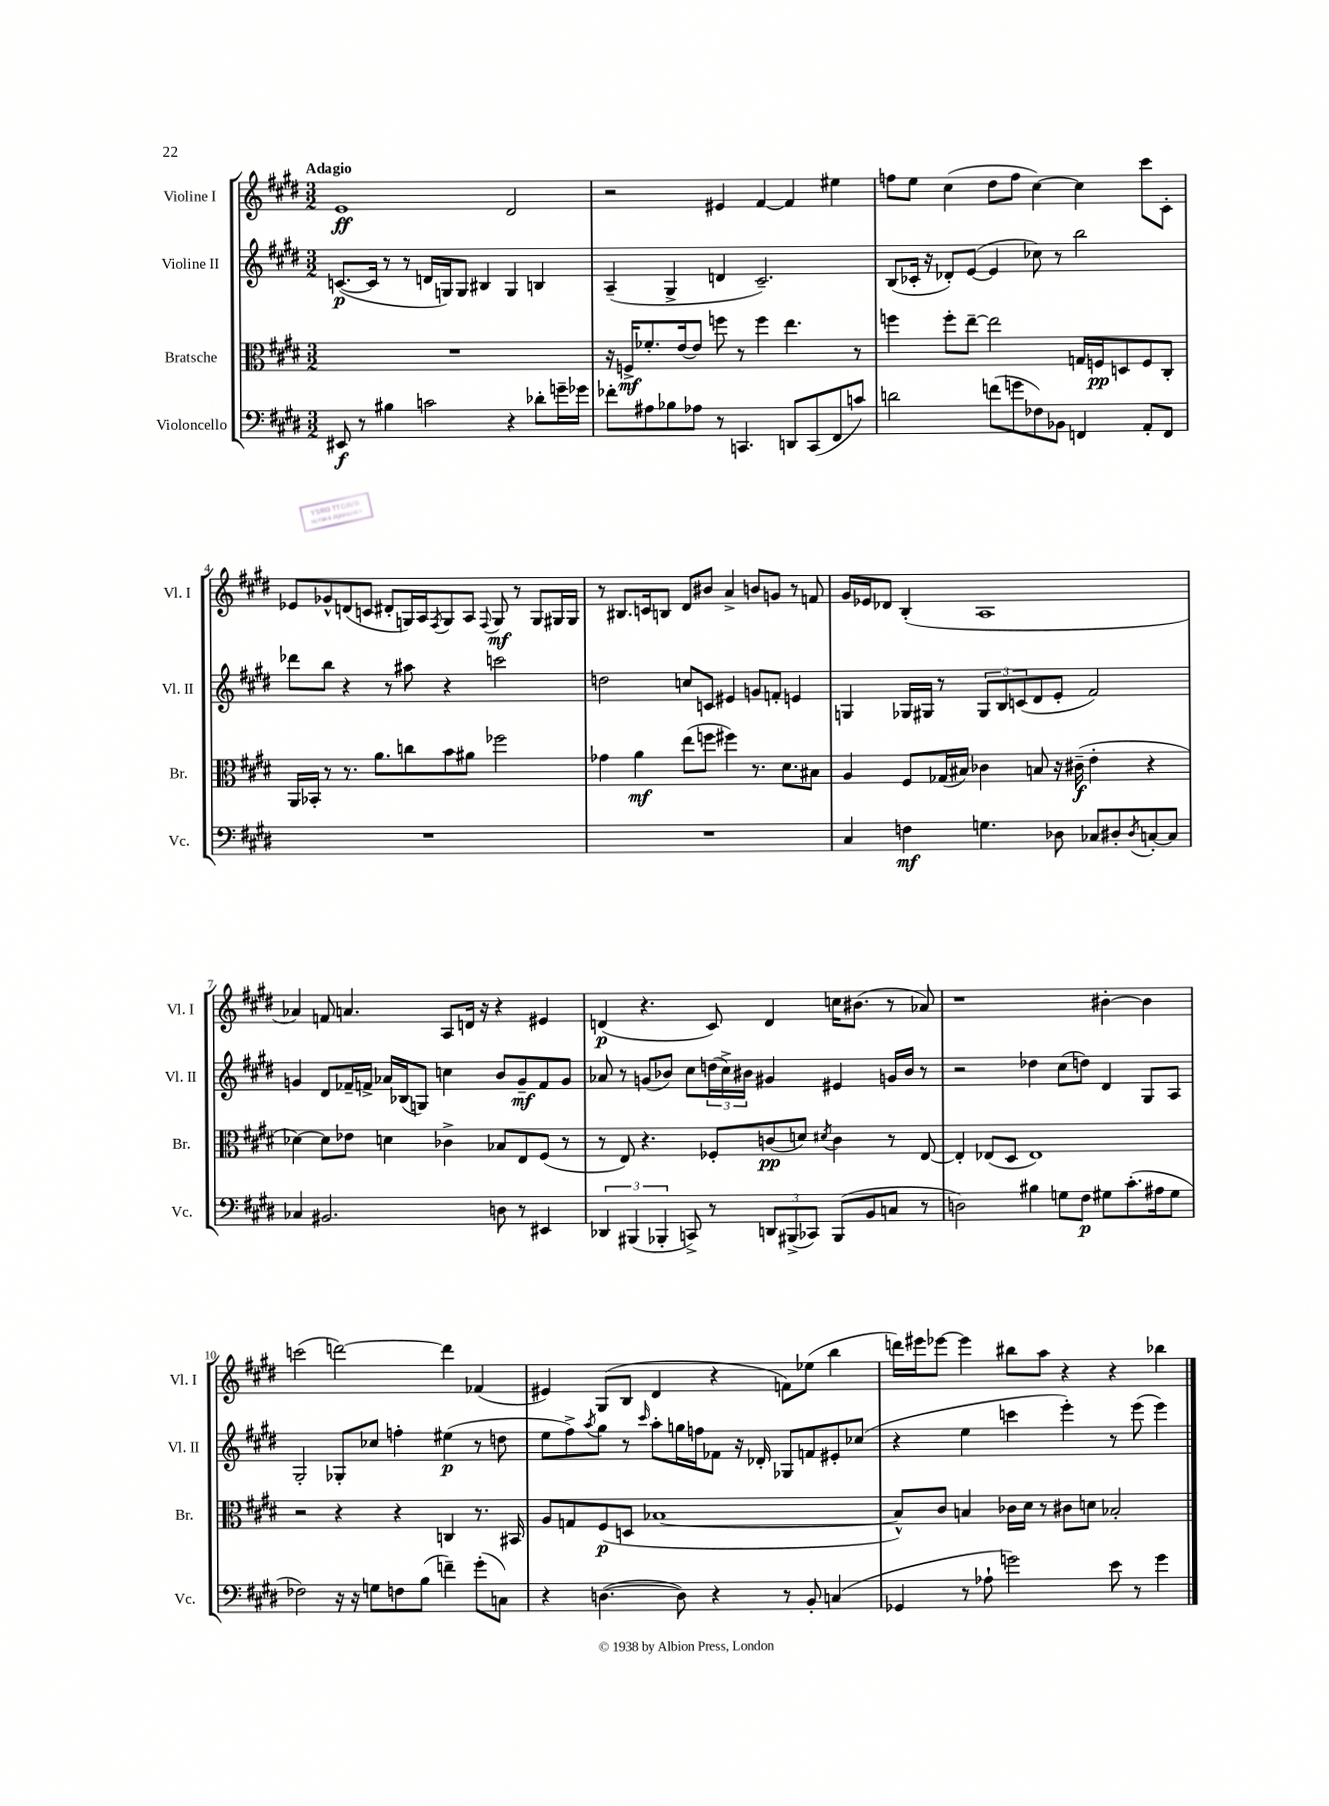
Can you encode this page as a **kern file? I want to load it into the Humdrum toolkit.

**kern	**dynam	**kern	**dynam	**kern	**dynam	**kern	**dynam
*part4	*part4	*part3	*part3	*part2	*part2	*part1	*part1
*staff4	*staff4	*staff3	*staff3	*staff2	*staff2	*staff1	*staff1
*I"Violoncello	*	*I"Bratsche	*	*I"Violine II	*	*I"Violine I	*
*I'Vc.	*	*I'Br.	*	*I'Vl. II	*	*I'Vl. I	*
*clefF4	*	*clefC3	*	*clefG2	*	*clefG2	*
*k[f#c#g#d#]	*	*k[f#c#g#d#]	*	*k[f#c#g#d#]	*	*k[f#c#g#d#]	*
*M3/2	*	*M3/2	*	*M3/2	*	*M3/2	*
=1	=1	=1	=1	=1	=1	=1	=1
!	!	!	!	!	!	!LO:TX:a:B:t=Adagio	!
8EE#X/	f	1.r	.	([8.cn/L	p	1e	ff
8r	.	.	.	.	.	.	.
.	.	.	.	16c/Jk]	.	.	.
4B#X\	.	.	.	8r	.	.	.
.	.	.	.	8r	.	.	.
2cn\	.	.	.	16dn/LL	.	.	.
.	.	.	.	16Gn/J)	.	.	.
.	.	.	.	8G/J	.	.	.
.	.	.	.	4B#X/	.	.	.
4r	.	.	.	4G/	.	2d#/	.
8d-X'\L	.	.	.	4Bn/	.	.	.
16gn~\L	.	.	.	.	.	.	.
16g-X\JJ	.	.	.	.	.	.	.
=2	=2	=2	=2	=2	=2	=2	=2
8f-X'\L	.	16r	.	(4A~/	.	2r	.
.	.	16Fn^/KL	mf	.	.	.	.
8A#X\	.	8.f-X'/	.	.	.	.	.
8B-X\	.	.	.	4G#^/	.	.	.
.	.	[16e/k	.	.	.	.	.
8A-X\J	.	8e/J]	.	.	.	.	.
8r	.	8ffn\	.	4dn/	.	4e#X/	.
4.CCn/	.	8r	.	.	.	.	.
.	.	4ff\	.	2.c#~/)	.	[4f#/	.
8DDn/L	.	4.ee\	.	.	.	4f#/]	.
(8CC/	.	.	.	.	.	.	.
8FF#/	.	.	.	.	.	4ee#X\	.
8cn/J)	.	8r	.	.	.	.	.
=3	=3	=3	=3	=3	=3	=3	=3
2dn\	.	4ffn\	.	(8B/L	.	8ffn\L	.
.	.	.	.	16c-X'/Jk	.	8ee\J	.
.	.	.	.	16r	.	.	.
.	.	8ff'\L	.	8d-X'/L)	.	(4cc#\	.
.	.	[8ee~\J	.	([8e/J	.	.	.
(8fn\L	.	2ee\]	.	4e/]	.	8dd#\L	.
8gn\	.	.	.	.	.	8ff\J	.
8F-X\)	.	.	.	8cc-X\)	.	[4cc#\)	.
8BB-X\J	.	.	.	8r	.	.	.
4FFn/	.	16Gn/LL	.	2bb\	.	4cc#\]	.
.	.	16Fn/J	pp	.	.	.	.
.	.	8Dn/	.	.	.	.	.
8AA'/L	.	8F/	.	.	.	8ccc#\L	.
8FF/J	.	8C#'/J	.	.	.	8c#'\J	.
!!LO:LB:g=z
=4	=4	=4	=4	=4	=4	=4	=4
1.r	.	16AA/LL	.	8ddd-X\L	.	8e-X/L	.
.	.	16BB-X'/JJ	.	.	.	.	.
.	.	8r	.	8bb\J	.	8g-X^^/	.
.	.	8.r	.	4r	.	(8dn/	.
.	.	.	.	.	.	8cn/J	.
.	.	8.a\L	.	.	.	.	.
.	.	.	.	8r	.	8d#X'/L	.
.	.	8ccn\	.	8aa#X\	.	16Gn/L)	.
.	.	.	.	.	.	16A/J	.
.	.	.	.	.	.	8qF#/	.
.	.	8b\	.	4r	.	8G/	.
.	.	8a#X\J	.	.	.	8A/J	.
.	.	.	.	.	.	8qqF#/	.
.	.	2ff-X\	.	2cccn\	.	8G/	mf
.	.	.	.	.	.	8r	.
.	.	.	.	.	.	8G/L	.
.	.	.	.	.	.	16G#X/L	.
.	.	.	.	.	.	16G#/JJ	.
=5	=5	=5	=5	=5	=5	=5	=5
1.r	.	4g-X\	.	2ddn\	.	8r	.
.	.	.	.	.	.	8.B#X/L	.
.	.	4a\	mf	.	.	.	.
.	.	.	.	.	.	16cn/k	.
.	.	.	.	.	.	8Bn/J	.
.	.	(8ee\L	.	8ccn/L	.	8d#/L	.
.	.	8ffn\J	.	8cn/J	.	8b#X/J	.
.	.	4ff#X\)	.	4e#X/	.	4a^/	.
.	.	8.r	.	8gn/L	.	8bn/L	.
.	.	.	.	8fn'/J	.	8gn/J	.
.	.	8.d#\L	.	.	.	.	.
.	.	.	.	4en/	.	8r	.
.	.	8B#X\J	.	.	.	8fn/	.
=6	=6	=6	=6	=6	=6	=6	=6
4C#/	.	4A/	.	4Gn/	.	16g#/LL	.
.	.	.	.	.	.	16e-X/J	.
.	.	.	.	.	.	8d-X/J	.
4Fn\	mf	8F#/L	.	16G-X/LL	.	(4B'/	.
.	.	.	.	16G#X/JJ	.	.	.
.	.	(16G-X/L	.	8r	.	.	.
.	.	16B#X/JJ)	.	.	.	.	.
4.Gn\	.	4c-X\	.	12G#/L	.	1A	.
.	.	.	.	12B/	.	.	.
.	.	.	.	(12cn/	.	.	.
.	.	8Bn/	.	8d#/	.	.	.
8D-X\	.	16r	.	8e'/J	.	.	.
.	.	(16c#X~\	f	.	.	.	.
8C-X/L	.	4e'\	.	2f#/)	.	.	.
8D#X'/	.	.	.	.	.	.	.
8qD#/	.	.	.	.	.	.	.
[8Cn'/	.	4r	.	.	.	.	.
8C/J]	.	.	.	.	.	.	.
!!LO:LB:g=z
=7	=7	=7	=7	=7	=7	=7	=7
4C-X/	.	[4d-X\)	.	4gn/	.	4a-X/)	.
2.BB#X/	.	8d-\L]	.	8d#/L	.	8fn/	.
.	.	8e-X\J	.	16f-X~/L	.	4.an/	.
.	.	.	.	16fn^/JJ	.	.	.
.	.	4dn\	.	16a-X/LL	.	.	.
.	.	.	.	(16B-X/J	.	.	.
.	.	.	.	8Gn/J)	.	.	.
.	.	4c-X^\	.	4ccn\	.	8A/L	.
.	.	.	.	.	.	16dn/Jk	.
.	.	.	.	.	.	16r	.
8Dn\	.	8B-X/L	.	8b/L	.	4r	.
8r	.	8E/	.	8g~/	mf	.	.
4EE#X/	.	(8F#/J	.	8f/	.	4e#X/	.
.	.	8r	.	8g/J	.	.	.
=8	=8	=8	=8	=8	=8	=8	=8
6DD-X/	.	8r	.	8a-X/	.	(4dn/	p
.	.	8E/)	.	8r	.	.	.
(6BBB#X/	.	.	.	.	.	.	.
.	.	4.r	.	(8gn/L	.	4.r	.
6BBB-X'/	.	.	.	.	.	.	.
.	.	.	.	8b-X/J)	.	.	.
8CCn^/)	.	.	.	8cc#\L	.	.	.
8r	.	8F-X'/L	.	(24ddn\L	.	8c#/)	.
.	.	.	.	24cc#^\)	.	.	.
.	.	.	.	24b#X\JJ	.	.	.
12DDn/L	.	(8cn/	pp	4g#X/	.	4d/	.
(12BBB#X^/	.	.	.	.	.	.	.
.	.	8dn/J)	.	.	.	.	.
12CC-X/J)	.	.	.	.	.	.	.
.	.	8qd#X/	.	.	.	.	.
(8BBB#/L	.	4c\	.	4e#X/	.	16ccn\KL	.
.	.	.	.	.	.	(8.b#X\J	.
8BB/	.	.	.	.	.	.	.
8Cn/J	.	8r	.	16gn/LL	.	8r	.
.	.	.	.	16b#/JJ	.	.	.
8r	.	[8E/	.	8r	.	8a-X/)	.
=9	=9	=9	=9	=9	=9	=9	=9
2Dn\)	.	4E'/]	.	2r	.	1r	.
.	.	(8E-X/L	.	.	.	.	.
.	.	8D#/J	.	.	.	.	.
4B#X\	.	1E-)	.	4dd-X\	.	.	.
8Gn\L	.	.	.	(8cc#\L	.	.	.
8F#\J	p	.	.	8ddn\J)	.	.	.
8G#X\L	.	.	.	4d#/	.	[4b#X'\	.
(8.c#'\	.	.	.	.	.	.	.
.	.	.	.	8G#/L	.	4b#\]	.
16A#X\k	.	.	.	.	.	.	.
8G#\J	.	.	.	8A/J	.	.	.
!!LO:LB:g=z
=10	=10	=10	=10	=10	=10	=10	=10
2F-X\)	.	2r	.	2G#'/	.	(2cccn\	.
16r	.	4r	.	8G-X'/L	.	[2dddn\)	.
16r	.	.	.	.	.	.	.
8Gn\L	.	.	.	8cc-X/J	.	.	.
8Fn\	.	4r	.	4ffn'\	.	.	.
(8B\J	.	.	.	.	.	.	.
4fn~\)	.	4Cn/	.	(4ee#X\	p	4ddd\]	.
(8g#'\L	.	8.r	.	8r	.	(4f-X/	.
8Cn\J)	.	.	.	8ddn\	.	.	.
.	.	16BB#X/	.	.	.	.	.
=11	=11	=11	=11	=11	=11	=11	=11
4r	.	8A/L	.	8ee\L	.	4e#X/)	.
.	.	8Gn/	.	8ff#^\)	.	.	.
.	.	.	.	8qaa/	.	.	.
([4.Dn\	.	(8F#/	p	8gg#\J	.	(8G#/L	.
.	.	8Dn/J	.	8r	.	8B/J	.
.	.	.	.	16qqccc#/	.	.	.
.	.	[1B-X	.	8aa'\L	.	4d#/	.
8D\])	.	.	.	16ggn\L	.	.	.
.	.	.	.	16ffn\J	.	.	.
4r	.	.	.	8f-X\J	.	4r	.
.	.	.	.	16r	.	.	.
.	.	.	.	16d-X'/	.	.	.
8r	.	.	.	8G-X/L	.	8fn\L)	.
8BB'/	.	.	.	8fn/	.	(8ee-X\J	.
(4Cn/	.	.	.	8e#X'/	.	4bb\	.
.	.	.	.	(8cc-X/J	.	.	.
=12	=12	=12	=12	=12	=12	=12	=12
4GG-X/	.	8B-^^/L])	.	4r	.	16dddn\LL)	.
.	.	.	.	.	.	16eee#X\J	.
.	.	8c#/J	.	.	.	[8eee-X\J	.
8r	.	4Bn/	.	4ee\	.	4eee-\]	.
8A-X`\	.	.	.	.	.	.	.
2gn\)	.	16c-X\LL	.	4cccn\	.	8bb#X\L	.
.	.	16d#\JJ	.	.	.	.	.
.	.	8r	.	.	.	8aa\J	.
.	.	8c#X\L	.	4eee'\)	.	4r	.
.	.	8dn\J	.	.	.	.	.
8e\	.	2B-X'/	.	8r	.	4r	.
8r	.	.	.	(8eee\	.	.	.
4g\	.	.	.	4eee\)	.	4bb-X\	.
==	==	==	==	==	==	==	==
*-	*-	*-	*-	*-	*-	*-	*-
